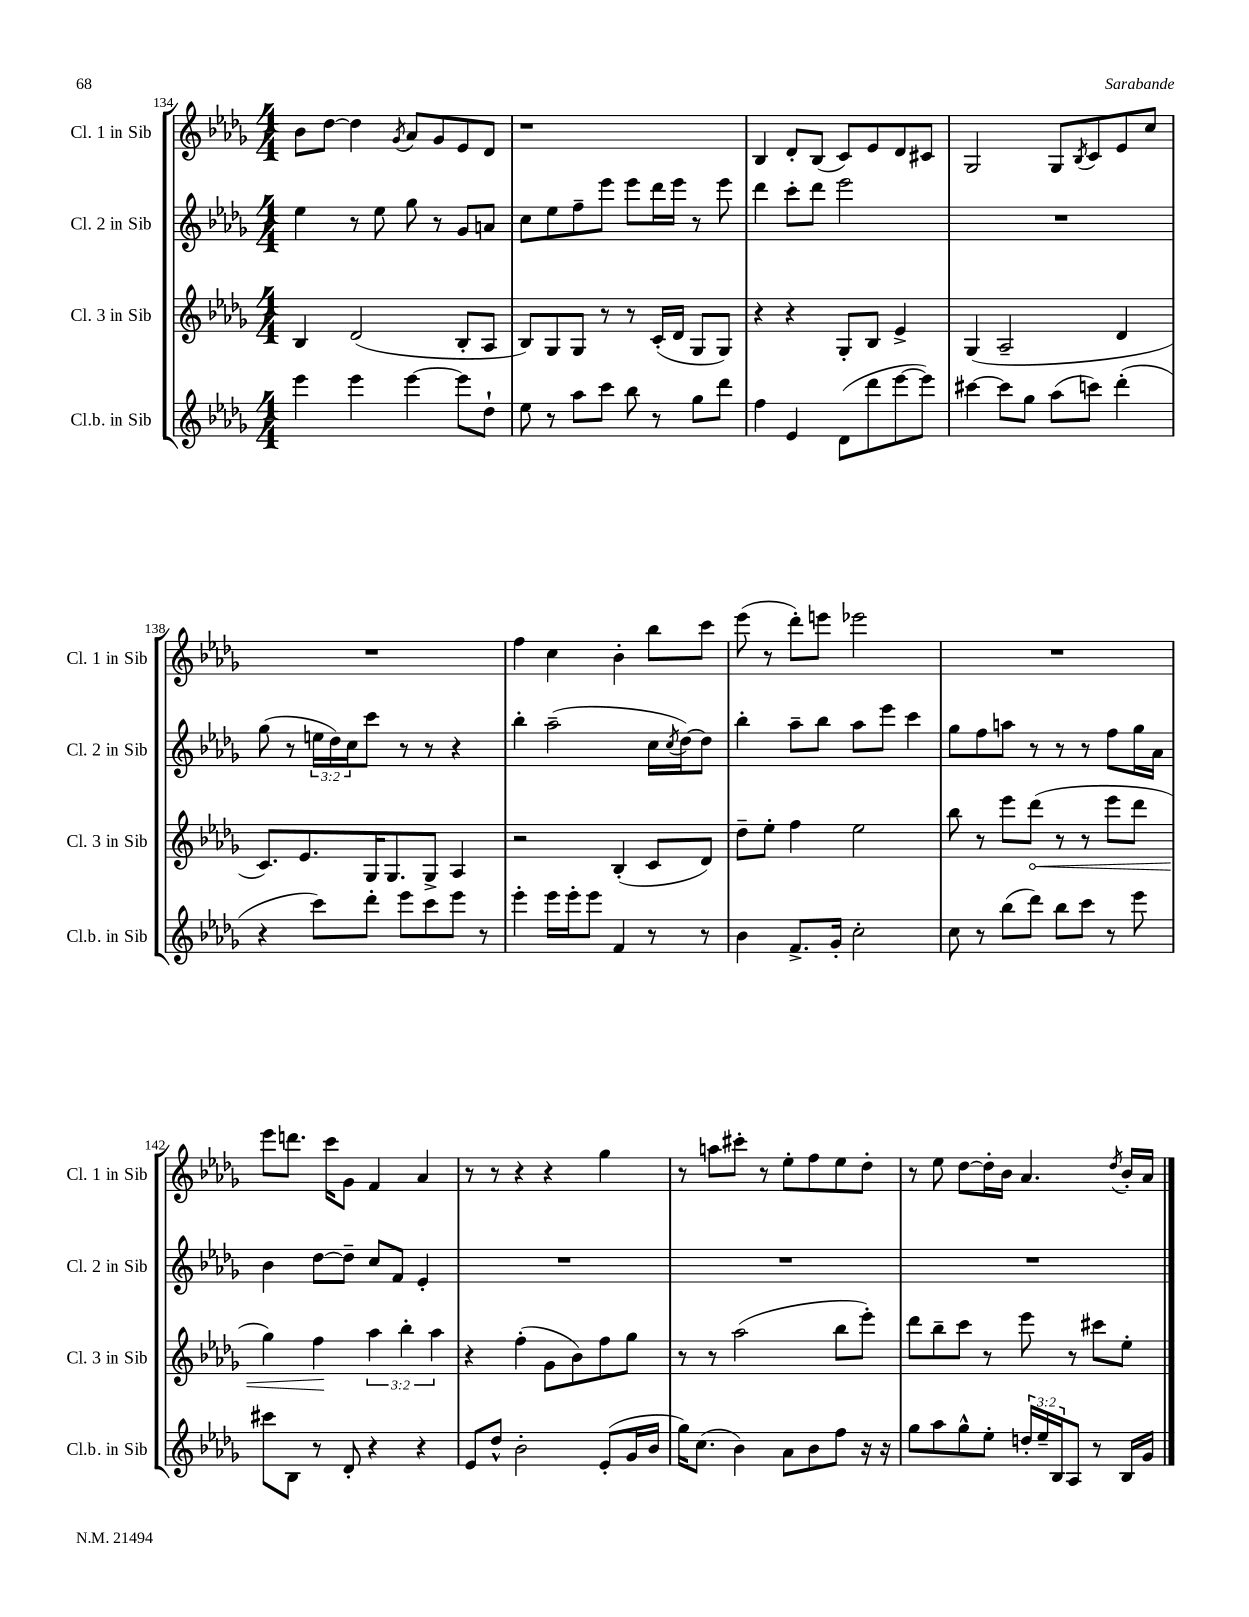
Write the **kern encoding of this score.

**kern	**kern	**kern	**kern
*staff4	*staff3	*staff2	*staff1
*clefG2	*clefG2	*clefG2	*clefG2
*k[b-e-a-d-g-]	*k[b-e-a-d-g-]	*k[b-e-a-d-g-]	*k[b-e-a-d-g-]
*M4/4	*M4/4	*M4/4	*M4/4
4eee-	4B-	4ee-	8b-
.	.	.	[8dd-
4eee-	(2d-	8r	4dd-]
.	.	8ee-	.
.	.	.	8qg-
[4eee-	.	8gg-	8a-
.	.	8r	8g-
8eee-]	8B-'	8g-	8e-
8dd-`	8A-	8a	8d-
=	=	=	=
8ee-	8B-)	8cc	1r
8r	8G-	8ee-	.
8aa-	8G-	8ff~	.
8ccc	8r	8eee-	.
8bb-	8r	8eee-	.
8r	(16c'	16ddd-	.
.	16d-	16eee-	.
8gg-	8G-	8r	.
8ddd-	8G-)	8eee-	.
=	=	=	=
4ff	4r	4ddd-	4B-
4e-	4r	8ccc'	8d-'
.	.	8ddd-	(8B-
(8d-	8G-'	2eee-	8c)
8ddd-	8B-	.	8e-
[8eee-	4e-^	.	8d-
8eee-])	.	.	8c#
=	=	=	=
[4ccc#	(4G-	1r	2G-
8ccc#]	2A-~	.	.
8gg-	.	.	.
(8aa-	.	.	8G-
.	.	.	8qB-
8ccc)	.	.	8c
(4ddd-'	4d-	.	8e-
.	.	.	8cc
=	=	=	=
4r	8.c)	(8gg-	1r
.	.	8r	.
.	8.e-	.	.
8ccc)	.	24ee	.
.	.	24dd-)	.
.	.	24cc	.
8ddd-'	16G-	8ccc	.
.	8.G-	.	.
8eee-	.	8r	.
8ccc	8G-^	8r	.
8eee-	4A-	4r	.
8r	.	.	.
=	=	=	=
4eee-'	2r	4bb-'	4ff
16eee-	.	(2aa-~	4cc
16eee-'	.	.	.
8eee-	.	.	.
4f	(4B-'	.	4b-'
8r	8c	16cc	8bb-
.	.	8qcc	.
.	.	[16dd-)	.
8r	8d-)	8dd-]	8ccc
=	=	=	=
4b-	8dd-~	4bb-'	(8eee-
.	8ee-'	.	8r
8.f^	4ff	8aa-~	8ddd-')
.	.	8bb-	8eee
16g-'	.	.	.
2cc'	2ee-	8aa-	2eee-
.	.	8eee-	.
.	.	4ccc	.
=	=	=	=
8cc	8bb-	8gg-	1r
8r	8r	8ff	.
(8bb-	8eee-	8aa	.
8ddd-)	(8ddd-	8r	.
8bb-	8r	8r	.
8ccc	8r	8r	.
8r	8eee-	8ff	.
8eee-	8ddd-	16gg-	.
.	.	16a-	.
=	=	=	=
8ccc#	4gg-)	4b-	8eee-
8B-	.	.	8.ddd
8r	4ff	[8dd-	.
.	.	.	16ccc
8d-'	.	8dd-~]	8g-
4r	6aa-	8cc	4f
.	.	8f	.
.	6bb-'	.	.
4r	.	4e-'	4a-
.	6aa-	.	.
=	=	=	=
8e-	4r	1r	8r
8dd-^^	.	.	8r
2b-'	(4ff'	.	4r
.	8g-	.	4r
.	8b-)	.	.
(8e-'	8ff	.	4gg-
16g-	8gg-	.	.
16b-	.	.	.
=	=	=	=
16gg-)	8r	1r	8r
(8.cc	.	.	.
.	8r	.	8aa
4b-)	(2aa-	.	8ccc#'
.	.	.	8r
8a-	.	.	8ee-'
8b-	.	.	8ff
8ff	8bb-	.	8ee-
16r	8eee-')	.	8dd-'
16r	.	.	.
=	=	=	=
8gg-	8ddd-	1r	8r
8aa-	8bb-~	.	8ee-
8gg-^^	8ccc	.	[8dd-
8ee-'	8r	.	16dd-']
.	.	.	16b-
24dd'	8eee-	.	4.a-
24ee-~	.	.	.
24B-	.	.	.
8A-	8r	.	.
8r	8ccc#	.	.
.	.	.	8qdd-
16B-	8ee-'	.	16b-'
16g-	.	.	16a-
==	==	==	==
*-	*-	*-	*-
